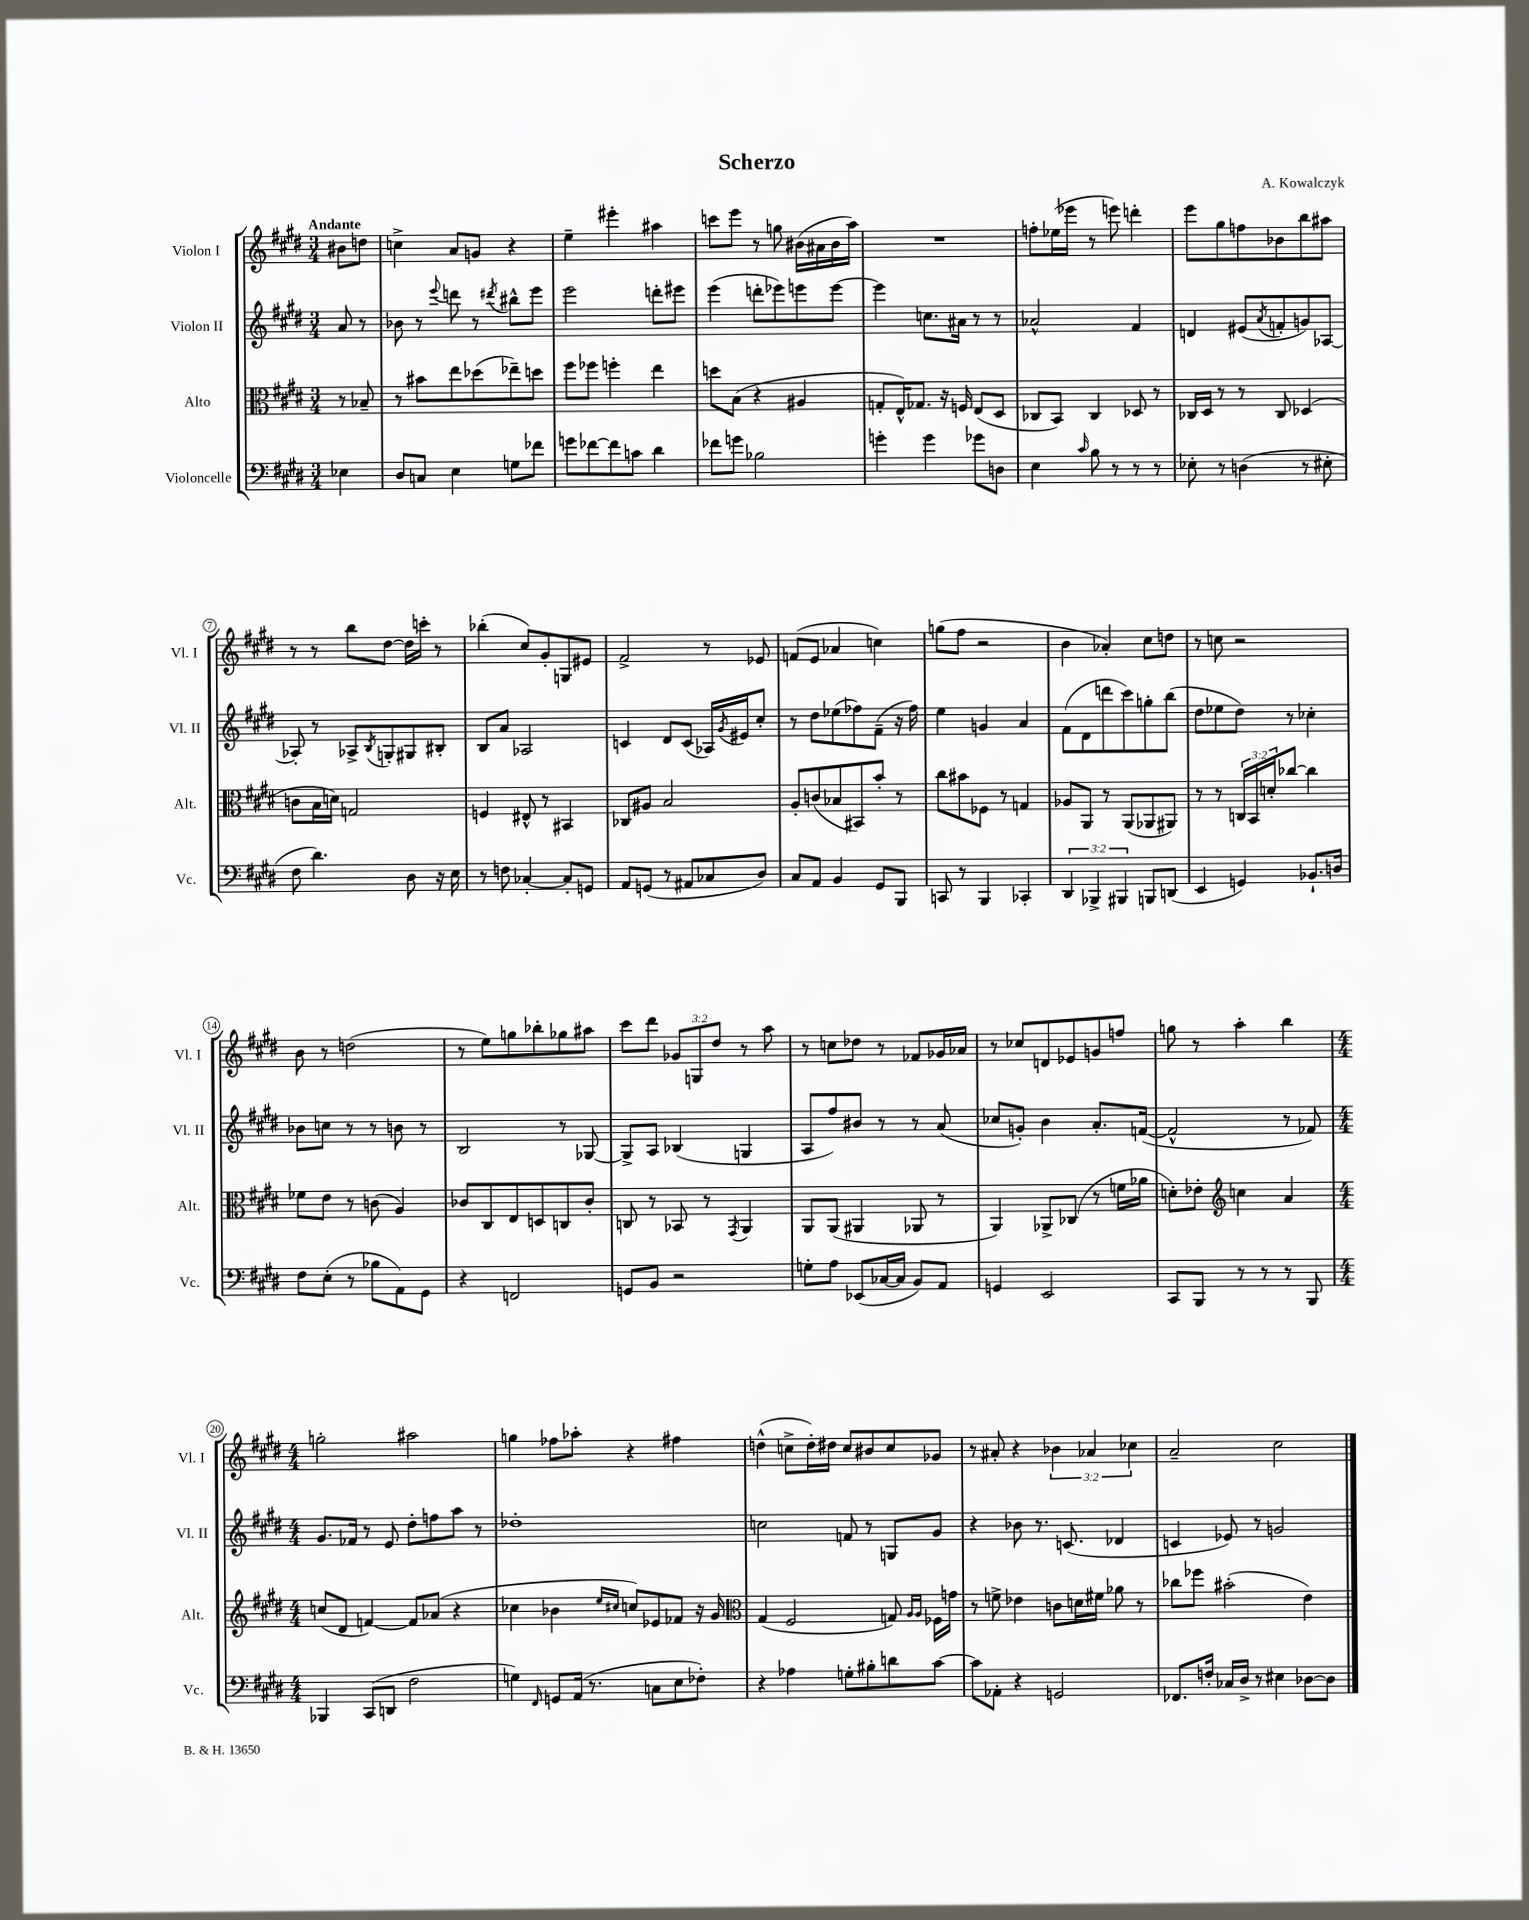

**kern	**kern	**kern	**kern
*staff4	*staff3	*staff2	*staff1
*clefF4	*clefC3	*clefG2	*clefG2
*k[f#c#g#d#]	*k[f#c#g#d#]	*k[f#c#g#d#]	*k[f#c#g#d#]
*M3/4	*M3/4	*M3/4	*M3/4
4E-\	8r	8a/	8b#\L
.	8B-~/	8r	8dd\J
=	=	=	=
8D#/L	8r	8b-\	4cc^\
8C/J	8b#\L	8r	.
.	.	8qqeee/	.
4E\	8ee\	8ddd\	8a/L
.	(8dd-\	8r	8g/J
.	.	8qddd#/	.
8G\L	8ee-~\)	8bb#^^\L	4r
8f-\J	8dd\J	8eee\J	.
=	=	=	=
8g\L	8ff#\L	2eee\	4ee~\
[8f-\	8ff-\J	.	.
8f-\]	4ff'\	.	4eee#'\
8c\J	.	.	.
4d#\	4ee\	8ddd'\L	4aa#\
.	.	8eee#\J	.
=	=	=	=
8f-\L	8dd\L	(4eee\	8ccc\L
8g\J	(8B\J	.	8eee\J
2B-\	4r	8ddd'\L	8r
.	.	8eee-\)	8gg\
.	4A#/	8eee\	(16b#\LL
.	.	.	16a#\
.	.	[8eee\J	16b#\
.	.	.	16aa\JJ)
=	=	=	=
4g'\	8G'/L	4eee\]	2.r
.	16E^^/K)	.	.
.	8.G-/J	.	.
4g\	.	8.cc\L	.
.	16r	.	.
.	16F/	16a#\Jk	.
8g-\L	(8E/L	8r	.
8D\J	8D#/J	8r	.
=	=	=	=
4E\	8C-/L	2a-^^/	8ff'\L
.	8BB/J)	.	(16ee-\L
.	.	.	16eee-\JJ
16qqc#/	.	.	.
8B\	4C-/	.	8r
8r	.	.	8eee\)
8r	8D-/	4f#/	4ddd'\
8r	8r	.	.
=	=	=	=
8E-'\	16C-/LL	4d/	8eee\L
.	16D#/JJ	.	.
8r	8r	.	8gg#\
(4D\	8r	(8e#/L	8ff\
.	.	8qa/	.
.	8C-/	8f'/	8b-\
8r	(4D-/	8g/)	8bb\
8E#'\	.	[8A-/J	8aa#\J
=	=	=	=
8F#\	8c\L	8A-'/]	8r
4.d#\)	16B\L	8r	8r
.	16d\JJ)	.	.
.	2G/	8A-^/L	8bb\L
.	.	8qB/	.
.	.	8G'/	[8dd#\J
8D#\	.	8G#/	16dd#\]LL
.	.	.	16ccc'\JJ
16r	.	8B#'/J	8r
16E\	.	.	.
=	=	=	=
8r	4F/	8B/L	(4bb-'\
8F\	.	8a/J	.
[4C-'/	8E#^^/	2A-/	8cc#/L)
.	8r	.	8g#'/
8C-'/]L	4BB#/	.	8G/
8GG/J	.	.	8e#/J
=	=	=	=
8AA/L	8C-/L	4c/	2f#^/
(8GG/J	8A#/J	.	.
8r	2B/	8d#/L	.
8AA#/L	.	(8c/J	.
8C-/	.	16A-/LL)	8r
.	.	8qg#/	.
.	.	16e#/J	.
8D#/J)	.	8cc#'/J	8e-/
=	=	=	=
8C#/L	8A'/L	8r	(8f/L
8AA/J	(8c/	8dd#\L	8e/J
4BB/	8B-/	(8ee-\	4a-/
.	8BB#/)	8ff-\)	.
8GG#/L	8b'/J	(8f#~\J	4cc\)
8BBB/J	8r	16r	.
.	.	16ff-\)	.
=	=	=	=
8CC/	8cc#\L	4ee\	(8gg\L
8r	8b#\	.	8ff#\J
4BBB/	8F-\J	4g/	2r
.	8r	.	.
4CC-'/	4G/	4a/	.
=	=	=	=
6DD#/	8A-/L	(8f#\L	4b\
.	8AA/J	8d#\	.
6BBB-^/	.	.	.
.	8r	8ddd\	4a-'/)
6BBB#/	.	.	.
.	(8AA/L	8ccc#\)	.
8BBB/L	8AA-/	8gg'\	8cc#\L
(8DD/J	8AA#/J)	(8bb\J	8dd\J
=	=	=	=
4EE/	8r	8dd#\L	8r
.	8r	8ee-\	8cc\
4GG/)	24C/LL	8dd#\J)	2r
.	24BB/	.	.
.	24d'/J	.	.
.	[8cc-/J	8r	.
8.BB-`/L	4cc-\]	4cc-'\	.
16D/Jk	.	.	.
=	=	=	=
8F#\L	8f-\L	8b-\L	8b\
(8E'\J	8e\J	8cc\J	8r
8r	8r	8r	(2dd\
8B-\L	(8c\	8r	.
8AA\)	4A/)	8b\	.
8GG#\J	.	8r	.
=	=	=	=
4r	8c-/L	2B/	8r
.	8C#/	.	8ee\L)
2FF/	8E/	.	8gg\
.	8D/	.	8bb-'\
.	8C/	8r	8gg-\
.	8c-'/J	[8G-/	8aa#\J
=	=	=	=
8GG/L	8C/	8G-^/]L	8ccc#\L
8BB/J	8r	8A/J	8ddd#\J
2r	8BB-/	(4B-/	12g-/L
.	.	.	12G/
.	8r	.	.
.	.	.	12dd#/J
.	8qGG#/	.	.
.	4AA/	4G/	8r
.	.	.	8aa\
=	=	=	=
8G'\L	8AA/L	8A/L	8r
8A\J	(8AA/J	8ff#/)	8cc\L
(8EE-/L	4AA#/	8b#/J	8dd-\J
[16C-/L	.	8r	8r
16C-/]JJ	.	.	.
8BB/L)	8AA-/	8r	8f-/L
8AA/J	8r	(8a/	16g-/L
.	.	.	16a-/JJ
=	=	=	=
4GG/	4AA/)	8cc-/L	8r
.	.	8g'/J)	8cc-/L
2EE/	8AA-^/L	4b\	8d/
.	(8C-/J	.	8e-/
.	8r	8.a'/L	8g/
.	16f\LL	.	8ff/J
.	16a-\JJ	([16f/Jk	.
=	=	=	=
8CC#/L	8d'\L)	2f^^/]	8gg\
8BBB/J	8e-'\J	.	8r
*	*clefG2	*	*
8r	4cc\	.	4aa'\
8r	.	.	.
8r	4a/	8r	4bb\
8BBB/	.	8f-/)	.
=	=	=	=
*M4/4	*M4/4	*M4/4	*M4/4
4BBB-/	(8cc/L	8.g#/L	2gg'\
.	8d#/J	.	.
.	.	16f-/Jk	.
(8CC#/L	[4f/)	8r	.
8DD/J	.	8e/	.
2F#\	8f/]L	8dd#'\L	2aa#\
.	(8a-/J	8ff\	.
.	4r	8aa\J	.
.	.	8r	.
=	=	=	=
4G\)	4cc-\	1dd-'	4gg\
16qqFF#/	.	.	.
8GG/L	4b-\	.	8ff-\L
(16AA/Jk	.	.	8aa-'\J
8.r	.	.	.
.	16qqee/LL	.	.
.	16qqcc#/JJ	.	.
.	8cc/L)	.	4r
8C\L	8e-/	.	.
8E\	8f-/J	.	4ff#\
8F-'\J)	16r	.	.
.	16g#/	.	.
=	=	=	=
*	*clefC3	*	*
4r	(4G#/	2cc\	(4dd^^\
4A-\	2F#/	.	8cc^\L
.	.	.	16dd'\L)
.	.	.	16dd#\JJ
8G'\L	.	8f/	8cc/L
8B#'\	.	8r	8b#/
8d\	8G/)	8G/L	8cc/
.	16qqA/LL	.	.
.	16qqA/JJ	.	.
[8c#\J	16F-\LL	8g#/J	8g-/J
.	16g\JJ	.	.
=	=	=	=
8c#\]L	8r	4r	8r
8AA-'\J	8f^\	.	8a#'/
4r	4e-\	8b-\	4r
.	.	8.r	.
2GG/	8c\L	.	6b-\
.	.	(8.c/	.
.	16d\L	.	.
.	.	.	6a-/
.	16f#\JJ	.	.
.	8a-\	4d-/	.
.	.	.	6cc-\
.	8r	.	.
=	=	=	=
8.FF-/L	8cc-\L	4c/	2a~/
.	8ff-\J	.	.
16F'/Jk	.	.	.
16C-/LL	(2b#'\	8e-/)	.
16D#^/JJ	.	.	.
8r	.	8r	.
4E#\	.	2g/	2cc#\
[8D-\L	4e\)	.	.
8D-\]J	.	.	.
==	==	==	==
*-	*-	*-	*-
